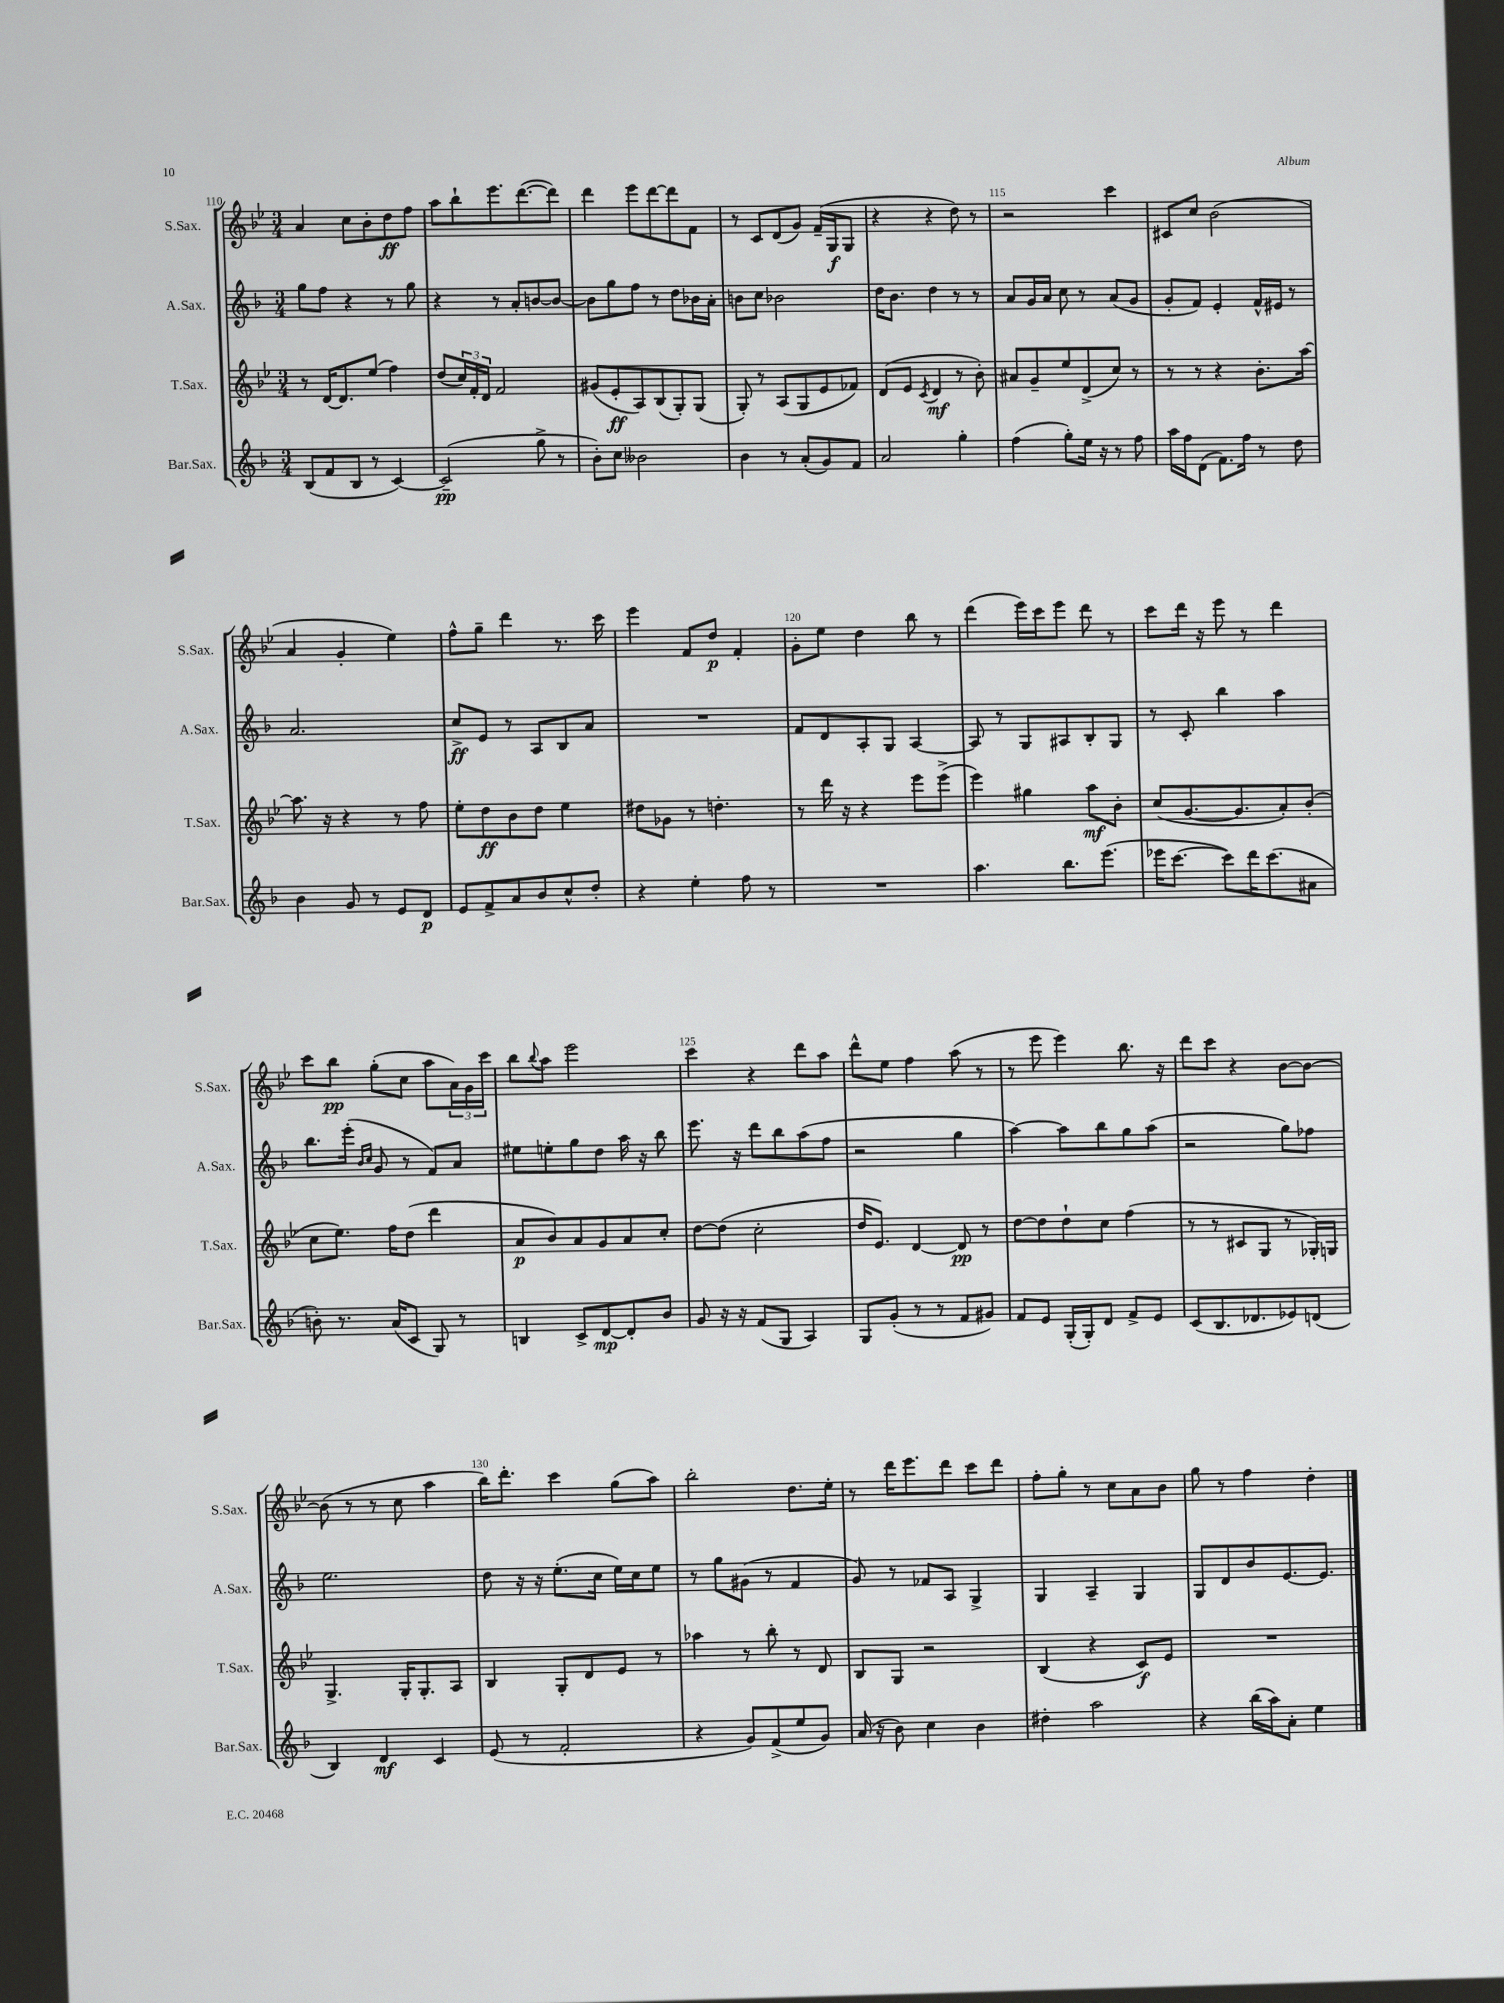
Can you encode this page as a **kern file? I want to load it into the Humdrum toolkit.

**kern	**kern	**kern	**kern
*staff4	*staff3	*staff2	*staff1
*clefG2	*clefG2	*clefG2	*clefG2
*k[b-]	*k[b-e-]	*k[b-]	*k[b-e-]
*M3/4	*M3/4	*M3/4	*M3/4
(8B-/L	8r	8gg\L	4a/
8f/	[16d/LK	8ff\J	.
.	8.d/]	.	.
8B-/J	.	4r	8cc\L
8r	(8ee-/J	.	8b-'\
[4c/)	4ff\)	8r	8dd\
.	.	8gg\	8ff\J
=	=	=	=
(2c~/]	(8dd/L	4r	8aa\L
.	24cc/L)	.	8bb-`\
.	24f'/	.	.
.	24d/JJ	.	.
.	2f/	8r	8.eee-\
.	.	8a'/L	.
.	.	.	([8.ddd\
8gg^\	.	[8b/	.
8r	.	8b/_J	8ddd\]J)
=	=	=	=
8b-'\L)	(8g#/L	8b\]L	4ddd\
8cc\J	8e-'/	8gg\	.
2b--\	8A/)	8ff\J	8eee-\L
.	(8B-/	8r	[8ddd\
.	8G'/)	8dd\L	8ddd\]
.	(8G/J	16b-\L	8f\J
.	.	16a'\JJ	.
=	=	=	=
4b-\	8G'/)	8b\L	8r
.	8r	8cc\J	8c/L
8r	(8A/L	2b-\	(8d/
(8a'/L	8G/	.	8g/J)
8g/)	8e-/	.	(16f~/LL
.	.	.	16G/J
8f/J	8f-/J)	.	8G/J
=	=	=	=
2a/	(8d/L	16dd\LK	4r
.	.	8.b-\J	.
.	8e-/J	.	.
.	8qc/	.	.
.	4d/	4dd\	4r
4gg'\	8r	8r	8dd\)
.	8b-'\)	8r	8r
=	=	=	=
(4ff\	8a#/L	8a/L	2r
.	8g~/	16g/L	.
.	.	16a/JJ	.
8gg'\L)	8ee-/	8cc\	.
16ee\Jk	(8d^/	8r	.
16r	.	.	.
8r	8cc/J)	(8a/L	4ccc\
8ff\	8r	8g/J	.
=	=	=	=
16aa\LL	8r	8g'/L	8c#/L
16ff\J	.	.	.
(8d\J	8r	8f/J)	8cc/J
8.f\L)	4r	4e'/	(2b-\
16ff\Jk	.	.	.
8r	8.b-'\L	16f^^/LL	.
.	.	16e#/JJ	.
8dd\	.	8r	.
.	[16aa\Jk	.	.
=	=	=	=
4b-\	8.aa\]	2.a/	4a/
.	16r	.	.
8g/	4r	.	4g'/
8r	.	.	.
8e/L	8r	.	4ee-\)
8d/J	8ff\	.	.
=	=	=	=
8e/L	8ee-'\L	8cc^/L	8ff^^\L
8f^/	8dd\	8e/J	8gg~\J
8a/	8b-\	8r	4ddd\
8b-/	8dd\J	8A/L	.
8cc^^/	4ee-\	8B-/	8.r
8dd'/J	.	8a/J	.
.	.	.	16ccc\
=	=	=	=
4r	8dd#\L	2.r	4eee-\
.	8g-\J	.	.
4ee'\	8r	.	8f/L
.	4.dd'\	.	8dd/J
8ff\	.	.	4f'/
8r	.	.	.
=	=	=	=
2.r	8r	8f/L	8g'\L
.	16ddd\	8d/	8ee-\J
.	16r	.	.
.	4r	8A'/	4dd\
.	.	8G/J	.
.	8eee-\L	[4A/	8bb-\
.	(8eee-^\J	.	8r
=	=	=	=
4.aa\	4eee-\)	8A/]	(4ddd\
.	.	8r	.
.	4gg#\	8G/L	16eee-\LL)
.	.	.	16ccc\J
8.bb-\L	.	8A#/	8eee-\J
.	8aa\L	8B-'/	8ddd\
(8.eee\J	.	.	.
.	8b-'\J	8G/J	8r
=	=	=	=
16eee-\LK	(8cc/L	8r	8ccc\L
[8.ccc\J	.	.	.
.	[8.g/	8c'/	16ddd\Jk
.	.	.	16r
8ccc\]L)	.	4bb-\	8eee-\
.	8.g/]	.	.
16ddd\K	.	.	8r
(8.ccc\	.	.	.
.	8a'/)	4aa\	4ddd\
8a#\J	(8b-'/J	.	.
=	=	=	=
8b'\)	8cc\L	8.bb-\L	8ccc\L
8.r	8.ee-\J)	.	8bb-\J
.	.	(16eee'\Jk	.
.	.	16qqb-/LL	.
.	.	16qqcc/JJ	.
.	.	8g/	(8gg'\L
(16a/LK	16ff\LK	.	.
8c/J	(8dd\J	8r	8cc\J
8G/)	4ddd\	8f/L)	8aa\L
8r	.	8a/J	24a\L)
.	.	.	24g\
.	.	.	24ccc\JJ
=	=	=	=
4B/	8a/L	8ee#\L	8bb-\L
.	.	.	8qqbb-/
.	8b-/)	8ee'\	8aa\J
8c^/L	8a/	8gg\	2eee-\
[8d/	8g/	8dd\J	.
8d'/]	8a/	16aa\	.
.	.	16r	.
8b-/J	8cc'/J	8bb-\	.
=	=	=	=
8g/	[8dd\L	8.eee\	4ccc\
16r	(8dd\]J	.	.
16r	.	16r	.
(8f/L	2cc'\	8ddd\L	4r
8G/J	.	8bb-\	.
4A/)	.	(8aa\	8ddd\L
.	.	8ff\J	8aa\J
=	=	=	=
8G/L	16dd/LK	2r	8ddd^^\L
.	8.e-/J)	.	.
(8g'/J	.	.	8ee-\J
8r	[4d/	.	4ff\
8r	.	.	.
8f/L	8d/]	4gg\	(8aa\
8g#/J)	8r	.	8r
=	=	=	=
8f/L	[8dd\L	[4aa\)	8r
8e/J	8dd\]	.	8eee-\
(16G'/LL	8dd`\	8aa\]L	4eee-\)
16G'/J)	.	.	.
8d/J	8cc\J	8bb-\	.
8f^/L	(4ff\	8gg\	8.bb-\
8e/J	.	(8aa\J	.
.	.	.	16r
=	=	=	=
(8c/L	8r	2r	8ddd\L
8.B-/	8r	.	8ccc\J
.	8c#/L	.	4r
8.d-/	.	.	.
.	8G/J	.	.
8e-/)	8r	8gg\L)	[8b-\L
(8d/J	16G-'/LL)	8ff-\J	8b-\_J
.	16G/JJ	.	.
=	=	=	=
4B-/)	4.G^/	2.ee\	(8b-\]
.	.	.	8r
4d/	.	.	8r
.	16G'/LK	.	8cc\
.	8.G'/	.	.
4c/	.	.	4aa\
.	8A/J	.	.
=	=	=	=
(8e/	4B-/	8dd\	16bb-\LK)
.	.	.	8.ddd'\J
8r	.	16r	.
.	.	16r	.
2f'/	8G'/L	(8.ee'\L	4ccc\
.	8d/	.	.
.	.	16cc\Jk	.
.	8e-/J	16ee\LL)	(8gg\L
.	.	16cc\J	.
.	8r	8ee\J	8aa\J)
=	=	=	=
4r	4aa-\	8r	2bb-'\
.	.	8gg\L	.
8g/L)	8r	(8g#\J	.
(8f^/	8bb-'\	8r	.
8ee/	8r	4f/	8.dd\L
8g/J)	8d/	.	.
.	.	.	16ee-'\Jk
=	=	=	=
(16a/	8B-/L	8g/)	8r
16r	.	.	.
8b-\)	8G/J	8r	16ddd\LK
.	.	.	8.eee-\
4cc\	2r	8f-/L	.
.	.	8A/J	8ddd\J
4b-\	.	4G^/	8ccc\L
.	.	.	8ddd\J
=	=	=	=
4dd#'\	(4B-/	4G/	8ff'\L
.	.	.	8gg'\J
2aa\	4r	4A~/	8r
.	.	.	8cc\L
.	8c/L)	4G/	8a\
.	8e-/J	.	8b-\J
=	=	=	=
4r	2.r	8G/L	8gg\
.	.	8d/	8r
(16bb-\LL	.	8b-/	4ff\
16aa\J)	.	.	.
8a'\J	.	[8.e/	.
4ee\	.	.	4dd'\
.	.	8.e/]J	.
==	==	==	==
*-	*-	*-	*-
